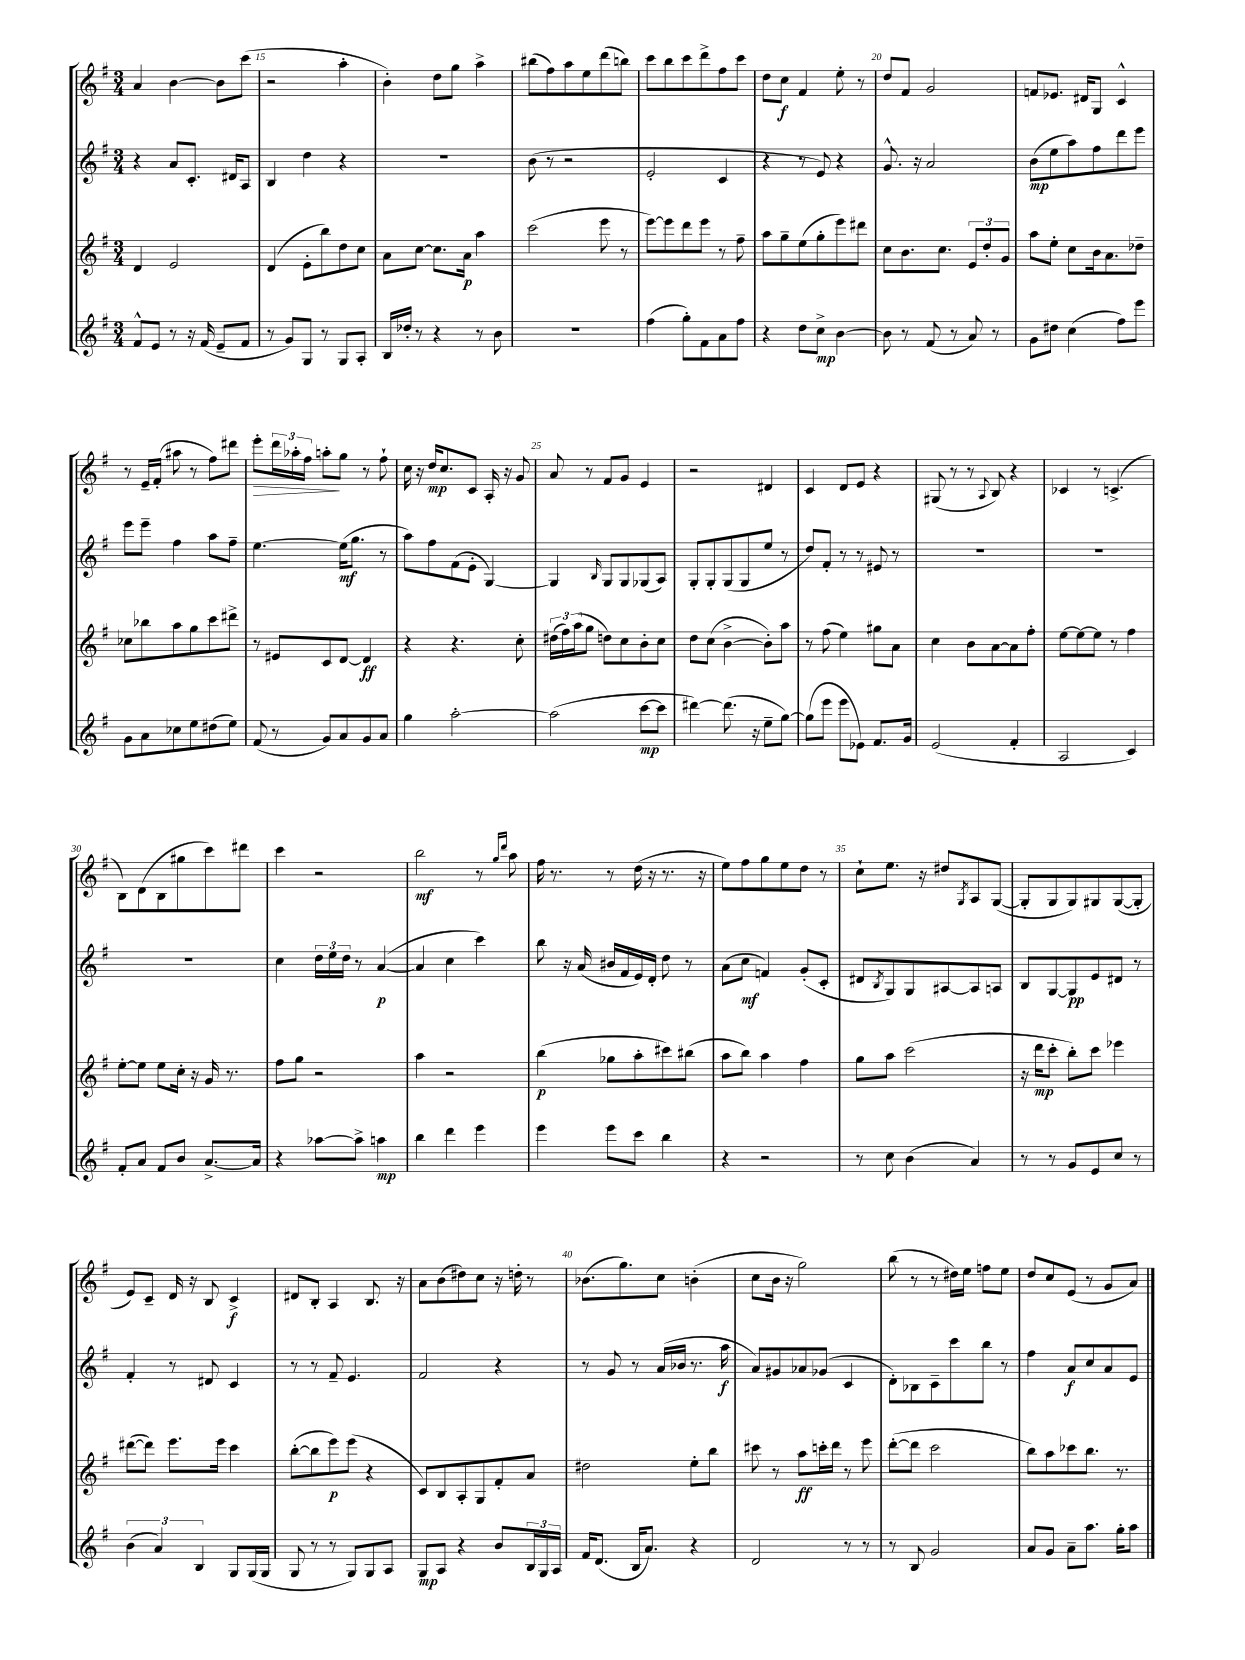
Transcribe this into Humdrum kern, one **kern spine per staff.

**kern	**kern	**kern	**kern
*staff4	*staff3	*staff2	*staff1
*clefG2	*clefG2	*clefG2	*clefG2
*k[f#]	*k[f#]	*k[f#]	*k[f#]
*M3/4	*M3/4	*M3/4	*M3/4
8f#^^	4d	4r	4a
8e	.	.	.
8r	2e	8a	[4b
16r	.	8.c'	.
(16f#	.	.	.
8e~	.	.	8b]
.	.	16d#	.
8f#	.	8A	(8ccc
=	=	=	=
8r	(4d	4B	2r
8g)	.	.	.
8G	8e'	4dd	.
8r	8bb)	.	.
8G	8dd	4r	4aa'
8A'	8cc	.	.
=	=	=	=
16B	8a	2.r	4b')
16dd-'	.	.	.
8r	[8cc	.	.
4r	8.cc]	.	8dd
.	.	.	8gg
.	16a	.	.
8r	4aa	.	4aa^
8b	.	.	.
=	=	=	=
2.r	(2ccc	(8b	(8bb#
.	.	8r	8ff#)
.	.	2r	8aa
.	.	.	8ee
.	8eee	.	(8ddd
.	8r	.	8bb)
=	=	=	=
(4ff#	[8eee)	2e'	8ccc
.	8eee]	.	8bb
8gg')	8ddd	.	8ccc
8f#	8eee	.	8ddd^
8a	8r	4c	8ff#
8ff#	8ff#~	.	8ccc
=	=	=	=
4r	8aa	4r	8dd
.	8gg~	.	8cc
8dd	(8ee	8r	4f#
8cc^	8gg'	8e)	.
[4b	8eee)	4r	8ee'
.	8ddd#	.	8r
=	=	=	=
8b]	8cc	8.g^^	8dd
8r	8.b	.	8f#
.	.	16r	.
(8f#	.	2a	2g
.	8.cc	.	.
8r	.	.	.
8a)	12e	.	.
.	12dd'	.	.
8r	.	.	.
.	12g	.	.
=	=	=	=
8g	8aa	(8b	8f
8dd#	8ee'	8ee	8.e-
(4cc	8cc	8aa)	.
.	.	.	16d#
.	16b	8ff#	8G
.	8.a	.	.
8ff#)	.	8ddd	4c^^
8eee	8dd-~	8eee	.
=	=	=	=
8g	8cc-	8eee	8r
8a	8bb-	8eee~	16e~
.	.	.	(16f#'
8cc-	8aa	4ff#	8aa#
8ee	8gg	.	8r
(8dd#	8ccc	8aa	8ff#)
8ee)	8ddd#^	8ff#~	8ddd#
=	=	=	=
(8f#	8r	[4.ee	8eee'
8r	8e#	.	24ddd
.	.	.	24aa-'
.	.	.	24ff#
8g)	8c	.	8aa'
8a	[8d	(16ee]	8gg
.	.	8.gg	.
8g	4d]	.	8r
8a	.	8r	8ff#`
=	=	=	=
4gg	4r	8aa)	16cc
.	.	.	16r
.	.	8ff#	16dd
.	.	.	8.cc
[2aa'	4.r	(8f#	.
.	.	8e'	8c
.	.	[4G)	16A'
.	.	.	16r
.	8cc'	.	8g
=	=	=	=
(2aa]	(24dd#	4G]	8a
.	24ff#)	.	.
.	(24aa	.	.
.	8gg	.	8r
.	.	16qqB	.
.	8dd)	8G	8f#
.	8cc	8G	8g
[8ccc	8b'	(8G-	4e
8ccc]	8cc	8A)	.
=	=	=	=
[4ddd#)	8dd	8G'	2r
.	(8cc	8G'	.
(8.ddd#]	[4b^	(8G	.
.	.	8G	.
16r	.	.	.
8ee~	8b'])	8ee	4d#
[8gg)	8aa	8r	.
=	=	=	=
(8gg]	8r	8dd)	4c
8eee	(8ff#	8f#'	.
8eee	4ee)	8r	8d
8e-)	.	8r	8e
8.f#	8gg#	8e#	4r
.	8a	8r	.
16g	.	.	.
=	=	=	=
(2e	4cc	2.r	(8G#
.	.	.	8r
.	8b	.	8r
.	.	.	8qqA
.	[8a	.	8B)
4f#'	8a]	.	4r
.	8ff#'	.	.
=	=	=	=
2A	[8ee	2.r	4c-
.	8ee_	.	.
.	8ee]	.	8r
.	8r	.	(4.c^
4c)	4ff#	.	.
=	=	=	=
8f#'	[8ee'	2.r	8B)
8a	8ee]	.	(8d
8f#	8ee	.	8B
8b	16cc'	.	8gg#
.	16r	.	.
[8.a^	16g	.	8ccc)
.	8.r	.	.
.	.	.	8ddd#
16a]	.	.	.
=	=	=	=
4r	8ff#	4cc	4ccc
.	8gg	.	.
[8aa-	2r	24dd	2r
.	.	24ee	.
.	.	24dd	.
8aa-^]	.	8r	.
4aa	.	([4a	.
=	=	=	=
4bb	4aa	4a]	2bb
4ddd	2r	4cc	.
4eee	.	4ccc)	8r
.	.	.	16qqgg
.	.	.	16qqddd
.	.	.	8aa
=	=	=	=
4eee	(4bb	8bb	16ff#
.	.	.	8.r
.	.	16r	.
.	.	(16a	.
8eee	8gg-	16b#	8r
.	.	16f#	.
8ccc	8aa'	16e)	(16dd
.	.	16d'	16r
4bb	8ccc#)	8dd	8.r
.	(8bb#	8r	.
.	.	.	16r
=	=	=	=
4r	8aa	(8a	8ee)
.	8bb)	8cc	8ff#
2r	4aa	4f)	8gg
.	.	.	8ee
.	4ff#	(8g'	8dd
.	.	8c'	8r
=	=	=	=
8r	8gg	8d#	8cc`
.	.	8qB	.
8cc	8aa	8G)	8.ee
(4b	(2ccc	8G	.
.	.	.	16r
.	.	[8A#	8dd#
.	.	.	8qG
4a)	.	8A#]	8A
.	.	8A	([8G
=	=	=	=
8r	16r	8B	8G']
.	16ddd	.	.
8r	8ccc'	[8G	8G
8g	8bb')	8G]	8G)
8e	8ccc	8e	8G#
8cc	4eee-	8d#	([8G#
8r	.	8r	8G#']
=	=	=	=
(6b	([8ddd#	4f#'	8e)
.	8ddd#])	.	8c~
6a)	.	.	.
.	8.eee	8r	16d
.	.	.	16r
6B	.	.	.
.	.	8d#	8B
.	16eee	.	.
8G	4ccc	4c	4c^
(16G	.	.	.
16G	.	.	.
=	=	=	=
8G	([8bb'	8r	8d#
8r	8bb]	8r	8B'
8r	8eee)	8f#~	4A
8G)	(8eee	4.e	.
8G	4r	.	8.B
8A	.	.	.
.	.	.	16r
=	=	=	=
8G	8c)	2f#	8a
8A	8B	.	(8b
4r	8A'	.	8dd#)
.	8G	.	8cc
8b	8f#'	4r	16r
.	.	.	16dd'
24B	8a	.	8r
24G	.	.	.
24A	.	.	.
=	=	=	=
16f#	2dd#	8r	(8.b-
(8.d	.	.	.
.	.	8g	.
.	.	.	8.gg)
16B	.	8r	.
8.a)	.	.	.
.	.	(16a	8cc
.	.	16b-	.
4r	8ee'	8.r	(4b'
.	8bb	.	.
.	.	16aa	.
=	=	=	=
2d	8ccc#	8a)	8cc
.	8r	8g#	16b
.	.	.	16r
.	8aa	8a-	2gg)
.	16ccc'	(8g-	.
.	16ddd	.	.
8r	8r	4c	.
8r	8eee	.	.
=	=	=	=
8r	([8ddd'	8d')	(8bb
8B	8ddd]	8B-	8r
2g	2ccc	8c~	8r
.	.	8ccc	16dd#)
.	.	.	16ee
.	.	8bb	8ff
.	.	8r	8ee
=	=	=	=
8a	8bb)	4ff#	8dd
8g	8aa	.	8cc
8a~	8ccc-	8a	(8e
8.aa	8.bb	8cc	8r
.	.	8a	8g
16gg'	8.r	.	.
8aa	.	8e	8a)
==	==	==	==
*-	*-	*-	*-
